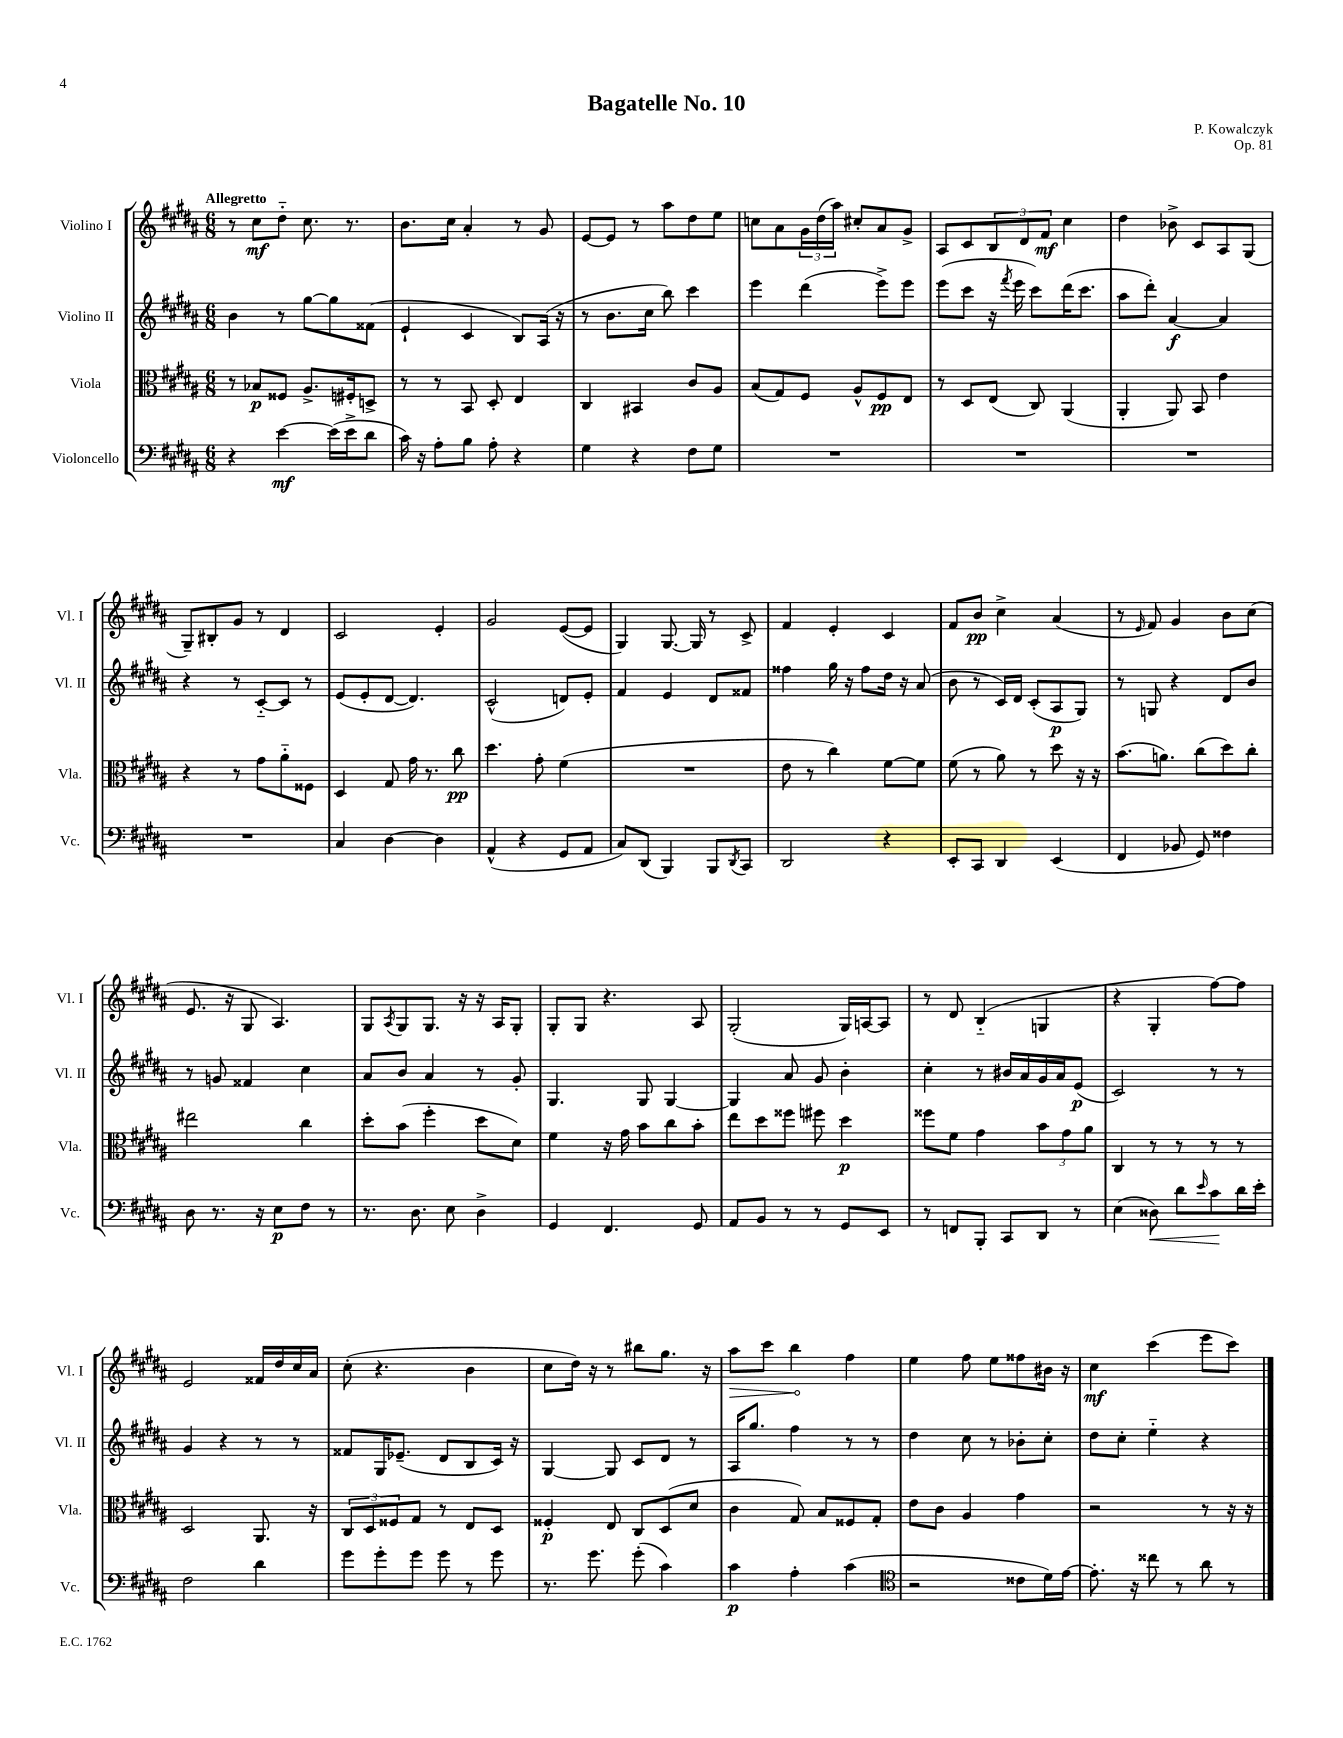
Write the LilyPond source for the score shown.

\header { title = "Bagatelle No. 10" composer = "P. Kowalczyk" opus = "Op. 81" }
<<
\new StaffGroup <<
\new Staff = "s0" \with { instrumentName = "Violino I" shortInstrumentName = "Vl. I" } {
    \clef treble \key b \major \numericTimeSignature \time 6/8 \tempo "Allegretto"
    r8 cis''8\mf dis''8-_ cis''8. r8. |
    b'8. cis''16 ais'4-. r8 gis'8 |
    e'8~ e'8 r8 ais''8 dis''8 e''8 |
    c''8 ais'8 \tuplet 3/2 { gis'16 dis''16( ais''16) } cis''8-. ais'8 gis'8-> |
    ais8 cis'8 \tuplet 3/2 { b8 dis'8 fis'8\mf } cis''4 |
    dis''4 bes'8-> cis'8 ais8 gis8( |
    gis8--) bis8-. gis'8 r8 dis'4 |
    cis'2 e'4-. |
    gis'2 e'8~( e'8 |
    gis4) gis8.~ gis16 r8 cis'8-> |
    fis'4 e'4-. cis'4 |
    fis'8 b'8\pp cis''4-> ais'4( |
    r8 \grace { e'16 } fis'8) gis'4 b'8 cis''8( |
    e'8. r16 gis8 ais4.) |
    gis8 \acciaccatura { ais8 } gis8 gis8. r16 r16 ais16 gis8-. |
    gis8-. gis8 r4. ais8 |
    gis2-.( gis16) a16~ a8 |
    r8 dis'8 b4-_( g4 |
    r4 gis4-. fis''8~) fis''8 |
    e'2 fisis'16 dis''16 cis''16 ais'16 |
    cis''8-.( r4. b'4 |
    cis''8 dis''16) r16 r8 bis''8 gis''8. r16 |
    \once \override Hairpin.circled-tip = ##t ais''8\> cis'''8 b''4\! fis''4 |
    e''4 fis''8 e''8 fisis''8 bis'16 r16 |
    cis''4\mf cis'''4( e'''8 cis'''8) \bar "|." |
}
\new Staff = "s1" \with { instrumentName = "Violino II" shortInstrumentName = "Vl. II" } {
    \clef treble \key b \major \numericTimeSignature \time 6/8
    b'4 r8 gis''8~ gis''8 fisis'8( |
    e'4-! cis'4 b8) ais16( r16 |
    r8 b'8. cis''16 b''8) cis'''4 |
    e'''4 dis'''4( e'''8->) e'''8 |
    e'''8( cis'''8 r16 \acciaccatura { fis'''8 } e'''16 cis'''8) dis'''16( cis'''8. |
    ais''8 dis'''8-.) ais'4~\f ais'4 |
    r4 r8 cis'8~-_ cis'8 r8 |
    e'8( e'8-. dis'8~ dis'4.) |
    cis'2-^( d'8) e'8-. |
    fis'4 e'4 dis'8 fisis'8 |
    fisis''4 gis''16 r16 fisis''8 dis''16 r16 ais'8( |
    b'8 r8 cis'16) dis'16 cis'8-.( ais8\p gis8) |
    r8 g8 r4 dis'8 b'8 |
    r8 g'8 fisis'4 cis''4 |
    ais'8 b'8 ais'4 r8 gis'8-. |
    gis4. gis8 gis4~ |
    gis4 ais'8 gis'8 b'4-. |
    cis''4-. r8 bis'16 ais'16 gis'16 ais'16 e'8\p( |
    cis'2) r8 r8 |
    gis'4 r4 r8 r8 |
    fisis'8 gis16 ees'8.--( dis'8 b8 cis'16) r16 |
    gis4~ gis8 cis'8 dis'8 r8 |
    ais16 gis''8. fis''4 r8 r8 |
    dis''4 cis''8 r8 bes'8-. cis''8-. |
    dis''8 cis''8-. e''4-_ r4 \bar "|." |
}
\new Staff = "s2" \with { instrumentName = "Viola" shortInstrumentName = "Vla." } {
    \clef alto \key b \major \numericTimeSignature \time 6/8
    r8 bes8\p fisis8 ais8.-> fis16-. d8-> |
    r8 r8 b,8 dis8-. e4 |
    cis4 bis,4 cis'8 ais8 |
    b8( gis8) fis8 ais8-^ fis8\pp e8 |
    r8 dis8 e8( cis8) ais,4( |
    ais,4-. ais,8) b,8 e'4 |
    r4 r8 gis'8 ais'8-_ fisis8 |
    dis4 gis8 gis'16 r8. cis''8\pp |
    dis''4. gis'8-. fis'4( |
    R2. |
    e'8 r8 cis''4) fis'8~ fis'8 |
    fis'8( r8 ais'8) r8 dis''8 r16 r16 |
    b'8.( a'8.) cis''8( dis''8) cis''8-. |
    eis''2 cis''4 |
    dis''8-. b'8( fis''4-. dis''8 dis'8) |
    fis'4 r16 gis'16 b'8 cis''8 b'8-. |
    e''8 dis''8 fisis''8 fis''8 dis''4\p |
    fisis''8 fis'8 gis'4 \tuplet 3/2 { b'8 gis'8 ais'8 } |
    cis4 r8 r8 r8 r8 |
    dis2 ais,8. r16 |
    \tuplet 3/2 { cis8 dis8 fisis8 } gis8 r8 e8 dis8 |
    fisis4-.\p e8 cis8 dis8( dis'8 |
    cis'4 gis8) b8 fisis8 gis8-. |
    e'8 cis'8 ais4 gis'4 |
    r2 r8 r16 r16 \bar "|." |
}
\new Staff = "s3" \with { instrumentName = "Violoncello" shortInstrumentName = "Vc." } {
    \clef bass \key b \major \numericTimeSignature \time 6/8
    r4 e'4~\mf e'16( e'16-> dis'8 |
    cis'16) r16 ais8-. b8 ais8-. r4 |
    gis4 r4 fis8 gis8 |
    R2. |
    R2. |
    R2. |
    R2. |
    cis4 dis4~ dis4 |
    ais,4-^( r4 gis,8 ais,8 |
    cis8) dis,8( b,,4) b,,8 \acciaccatura { dis,8 } cis,8 |
    dis,2 r4 |
    e,8-. cis,8 dis,4 e,4( |
    fis,4 bes,8 gis,8) fisis4 |
    dis8 r8. r16 e8\p fis8 r8 |
    r8. dis8. e8 dis4-> |
    gis,4 fis,4. gis,8 |
    ais,8 b,8 r8 r8 gis,8 e,8 |
    r8 f,8 b,,8-. cis,8 dis,8 r8 |
    e4( disis8\<) dis'8 \grace { e'16 } cis'8\! dis'16 e'16-. |
    fis2 dis'4 |
    gis'8 gis'8-. gis'8 gis'8 r8 gis'8 |
    r8. gis'8. gis'8-.( cis'4) |
    cis'4\p ais4-. cis'4( |
    \clef tenor r2 cisis'8 dis'16) e'16~ |
    e'8.-. r16 cisis''8 r8 ais'8 r8 \bar "|." |
}
>>
>>
\layout { \context { \Score \remove "Bar_number_engraver" } }
